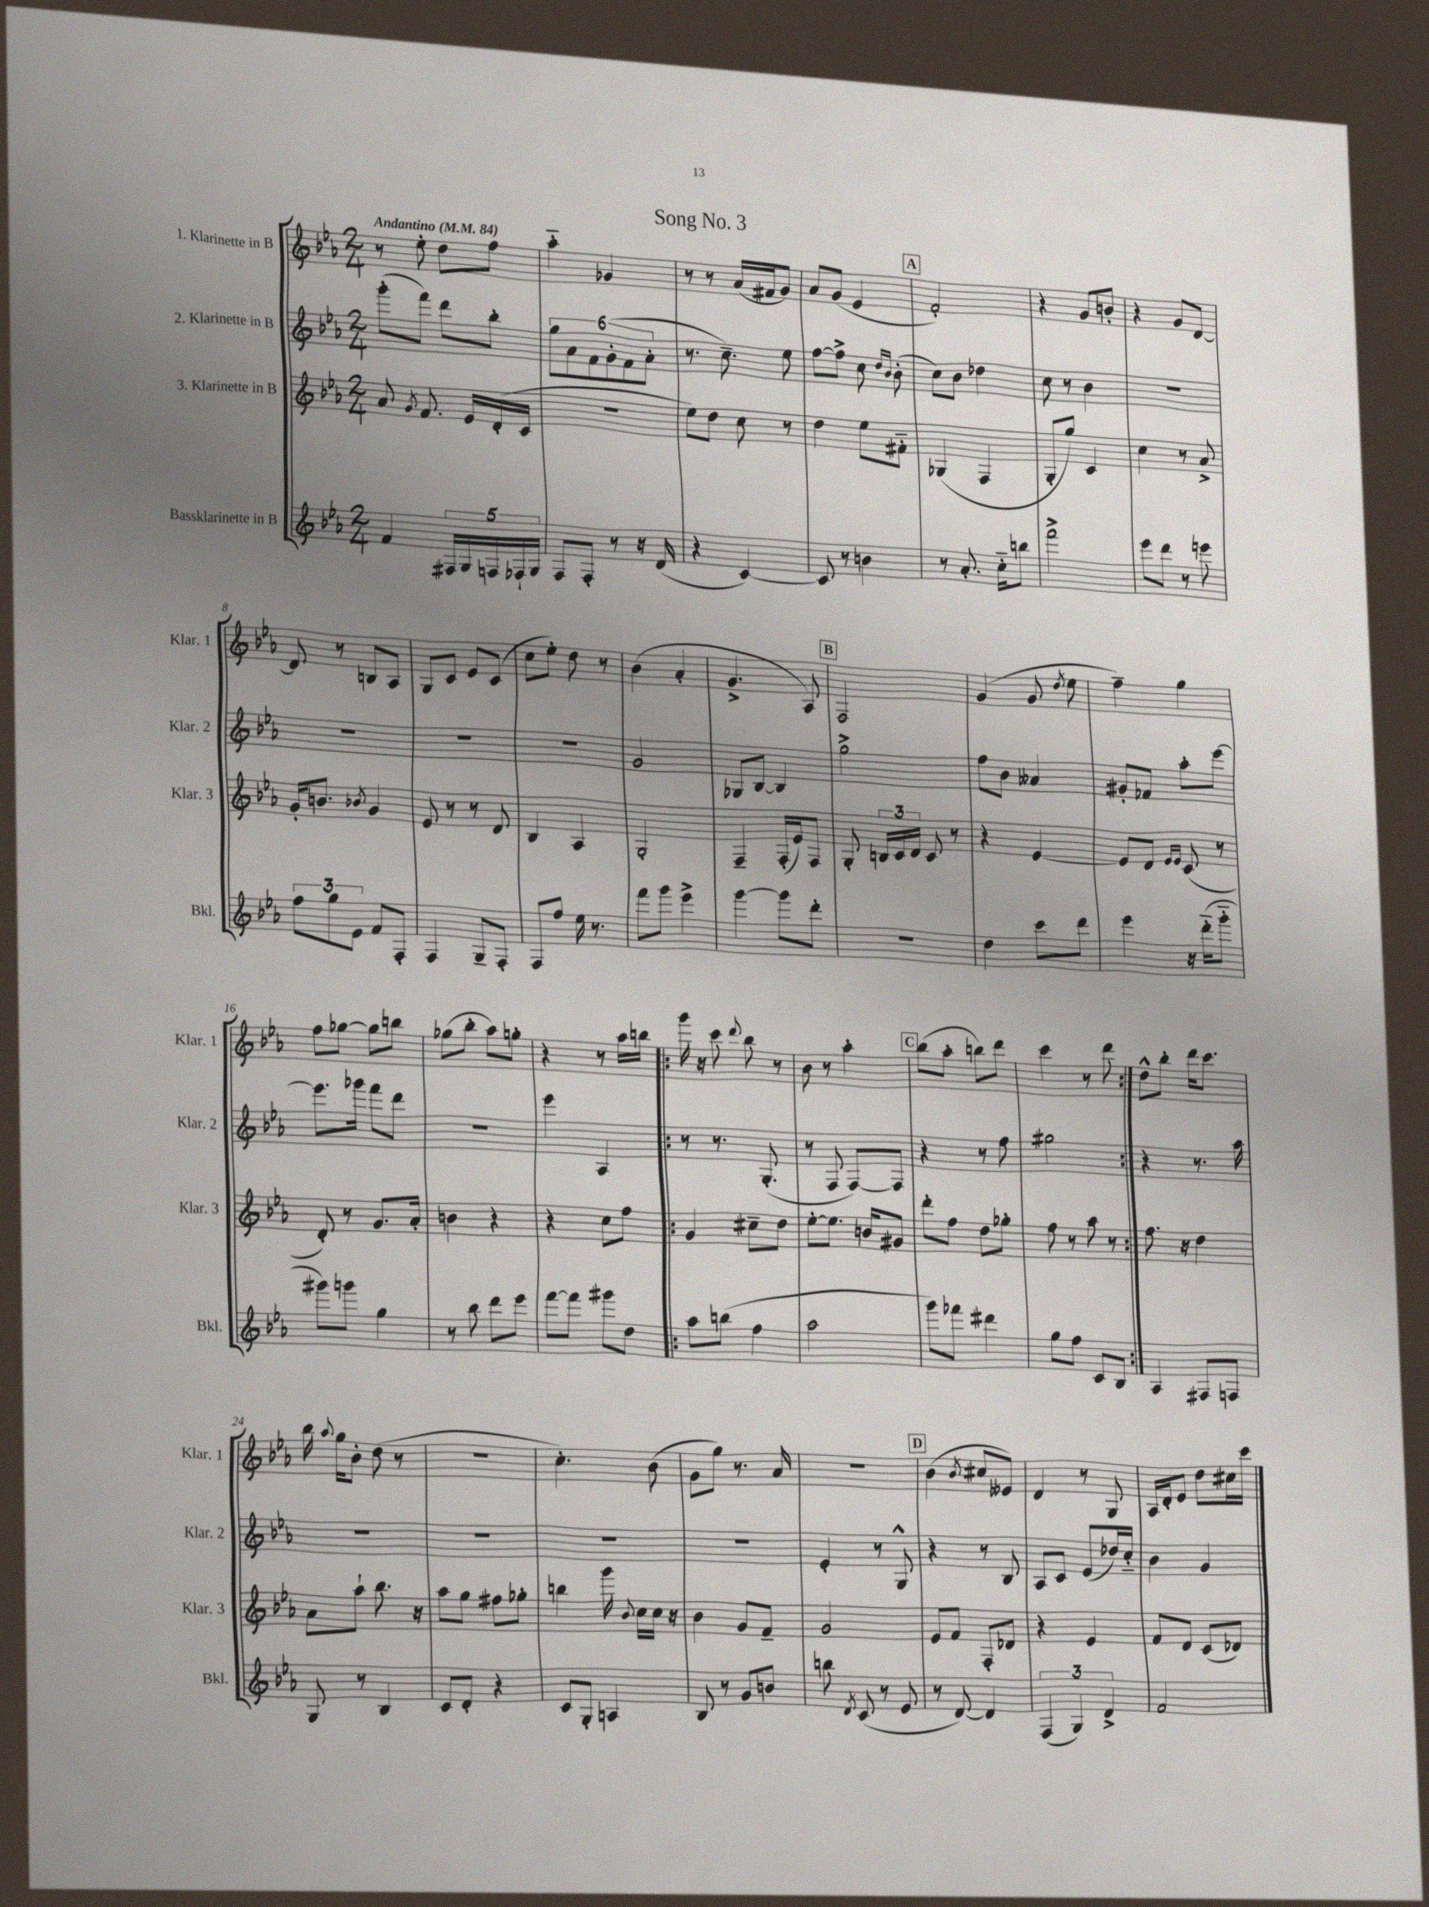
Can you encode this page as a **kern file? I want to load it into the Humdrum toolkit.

**kern	**kern	**kern	**kern
*staff4	*staff3	*staff2	*staff1
*clefG2	*clefG2	*clefG2	*clefG2
*k[b-e-a-]	*k[b-e-a-]	*k[b-e-a-]	*k[b-e-a-]
*M2/4	*M2/4	*M2/4	*M2/4
*MM84	*MM84	*MM84	*MM84
4f/	8a-/	(8ggg'\L	8r
.	8qg/	.	.
.	8.f/	8fff\J)	8ee-'\
20F#/LL	.	8ddd\L	8dd\L
20G/	.	.	.
.	16e-/LL	.	.
20F/	.	.	.
.	(16d'/	8bb-'\J	8ff\J
20F-`/	.	.	.
.	16c/JJ	.	.
20G/JJ	.	.	.
=	=	=	=
8F/L	2r	12gg\L	4aa-'~\
.	.	12a-\	.
8F'/J	.	.	.
.	.	12f\	.
8r	.	(12g'\	4g-/
.	.	12f\	.
16r	.	.	.
.	.	12a-'\J	.
(16d/	.	.	.
=	=	=	=
4r	8ee-\L)	8.r	8r
.	8dd\J	.	8r
.	.	8.cc~\)	.
[4c/)	8cc\	.	(16a-/LL
.	.	.	16f#/J
.	8r	8ee-\	8g/J)
=	=	=	=
8c/]	4dd\	[8ff\L	8a-/L
8r	.	8ff^\]J	(8g/J
4b\	8ee-\L	8cc\	4e-/
.	.	16qqdd/LL	.
.	.	16qqb-/JJ	.
.	8f#'~\J	(8b-'\	.
=	=	=	=
8r	(4G-/	8cc\L)	2f'/)
8.a-'/	.	8b-\J	.
.	4F/	4dd-\	.
16cc'~\LK	.	.	.
8bb\J	.	.	.
=	=	=	=
2fff^\	8G'/L	8cc\	4r
.	8gg/J)	8r	.
.	4c/	4b-\	8g/L
.	.	.	8b'/J
=	=	=	=
8eee-\L	4cc\	2r	4r
8ddd\J	.	.	.
8r	8r	.	8g/L
8eee\	8a-^/	.	[8d/J
=	=	=	=
12ff\L	16g'/LK	2r	8d/]
.	8.b/J	.	.
12gg\	.	.	.
.	.	.	8r
12e-\J	.	.	.
.	8qb-/	.	.
8f/L	4g/	.	8B/L
8F'/J	.	.	8A-/J
=	=	=	=
4F/	8e-/	2r	8G/L
.	8r	.	8c/J
8G~/L	8r	.	8e-/L
8F'/J	8d/	.	(8c/J
=	=	=	=
8F/L	4B-/	2r	8cc\L
8ff/J	.	.	8ee-'\J)
16ee-\	4A-/	.	8dd\
8.r	.	.	.
.	.	.	8r
=	=	=	=
8fff\L	2G'/	2g/	(4b-\
8ggg\J	.	.	.
4eee-^\	.	.	4a-'/
=	=	=	=
[4ggg\	4F~/	8G-/L	4.g^/
.	.	[8B-/J	.
8ggg\]L	(16F'/LL	4B-/]	.
.	16e-/J)	.	.
8ddd'\J	8F/J	.	8A-/)
=	=	=	=
2r	8G'/	2gg^\	2F/
.	24B/LL	.	.
.	24c/	.	.
.	24d/JJ	.	.
.	8c/	.	.
.	8r	.	.
=	=	=	=
4dd\	4r	8ff\L	(4g/
.	.	8b-\J	.
8ccc\L	[4e-/	4a--/	8g/
.	.	.	8qdd/
8ddd\J	.	.	8ee-\
=	=	=	=
4eee-\	8e-/]L	8g#'/L	4ff~\)
.	8d/J	8f-/J	.
.	16qqe-/LL	.	.
.	16qqe-/JJ	.	.
16r	(8c/	8aa-'\L	4gg\
(16ddd'~\LK	.	.	.
8ggg'~\J	8r	[8eee-\J	.
=	=	=	=
8ggg#\L)	8d'/)	8.eee-\]L	8ff\L
8ggg\J	8r	.	[8gg-\J
.	.	16ggg-\Jk	.
4gg\	8.g/L	8fff\L	8gg-\]L
.	.	8ddd\J	8bb\J
.	16a-'/Jk	.	.
=	=	=	=
8r	4b\	2r	(8gg-\L
8bb-\	.	.	8bb-'\J
8ddd\L	4r	.	8aa-\L)
8eee-\J	.	.	8gg'\J
=	=	=	=
[8fff\L	4r	4eee-\	4r
8fff\]J	.	.	.
8ggg#\L	8cc\L	4A-/	8r
8dd\J	8ff\J	.	16aa-\LL
.	.	.	16bb\JJ
=!|:	=!|:	=!|:	=!|:
8aa-\L	4g/	8r	16ggg\
.	.	.	16r
(8bb\J	.	8.r	8ccc\
.	.	.	8qqddd/
4ff\	8cc#~\L	.	8bb-\
.	.	(8.G'/	.
.	8dd\J	.	8r
=	=	=	=
2aa-\	[8ee-'\L	8r	8b-\
.	8.ee-\]J	8F/	8r
.	.	[8F/L)	4aa-'\
.	16b/LK	.	.
.	8g#/J	8F/]J	.
=	=	=	=
8ggg\L)	8ddd'\L	4r	(8bb-\L
8fff-\J	8ff\J	.	8aa-'\J
4ddd#\	8dd\L	8r	8bb\L)
.	8gg-'\J	8ff\	8ddd\J
=	=	=	=
8gg\L	8ff\	2gg#\	4ccc\
8ff\J	8r	.	.
8c/L	8aa-\	.	8r
8B-/J	8r	.	8ddd\
=:|!	=:|!	=:|!	=:|!
4A-/	8.ff\	4r	8dd^^\L
.	.	.	8bb-'\J
.	16r	.	.
8F#/L	4dd\	8.r	16ddd\LK
.	.	.	8.ccc\J
8F/J	.	.	.
.	.	16aa-\	.
=	=	=	=
8G/	8a-\L	2r	16bb-\
.	.	.	8qqaa-/
.	.	.	16gg\LK
8r	8aa-`\J	.	8b-'\J
4B-/	8.bb-\	.	(8dd\
.	.	.	8r
.	16r	.	.
=	=	=	=
8c/L	8aa-\L	2r	2r
8d'/J	8gg\J	.	.
4r	8ff#\L	.	.
.	8gg-'\J	.	.
=	=	=	=
8c/L	4bb\	2r	4.cc'\)
8G'/J	.	.	.
4A/	16ggg\	.	.
.	8qqb-/	.	.
.	16cc\LL	.	.
.	16cc\JJ	.	(8b-\
.	16r	.	.
=	=	=	=
8B-/	4b-\	2r	8g\L
8r	.	.	8gg\J)
8g/L	8g/L	.	8.r
8b/J	8f~/J	.	.
.	.	.	16a-/
=	=	=	=
8bb\	2g/	4e-'/	2r
8qd/	.	.	.
(8c/	.	.	.
8r	.	8r	.
8e-/	.	8G^^/	.
=	=	=	=
8r	8e-/L	4r	(4b-\
[8d/)	8f/J	.	.
.	.	.	8qb-/
4d/]	8F'/L	8r	8cc#/L
.	8d-/J	8B-/	8e--/J)
=	=	=	=
(6F/	4r	8A-/L	4d/
.	.	8c/J	.
6G/)	.	.	.
.	4e-/	(8e-/L	8r
6d^/	.	.	.
.	.	16dd-/L)	8G/
.	.	16cc'~/JJ	.
=	=	=	=
2f/	8f/L	4b-\	16A-/LL
.	.	.	16d'/J
.	8d/J	.	8e-/J
.	(8c/L	4g/	8dd\L
.	8d-/J)	.	16cc#\L
.	.	.	16ccc\JJ
==	==	==	==
*-	*-	*-	*-
